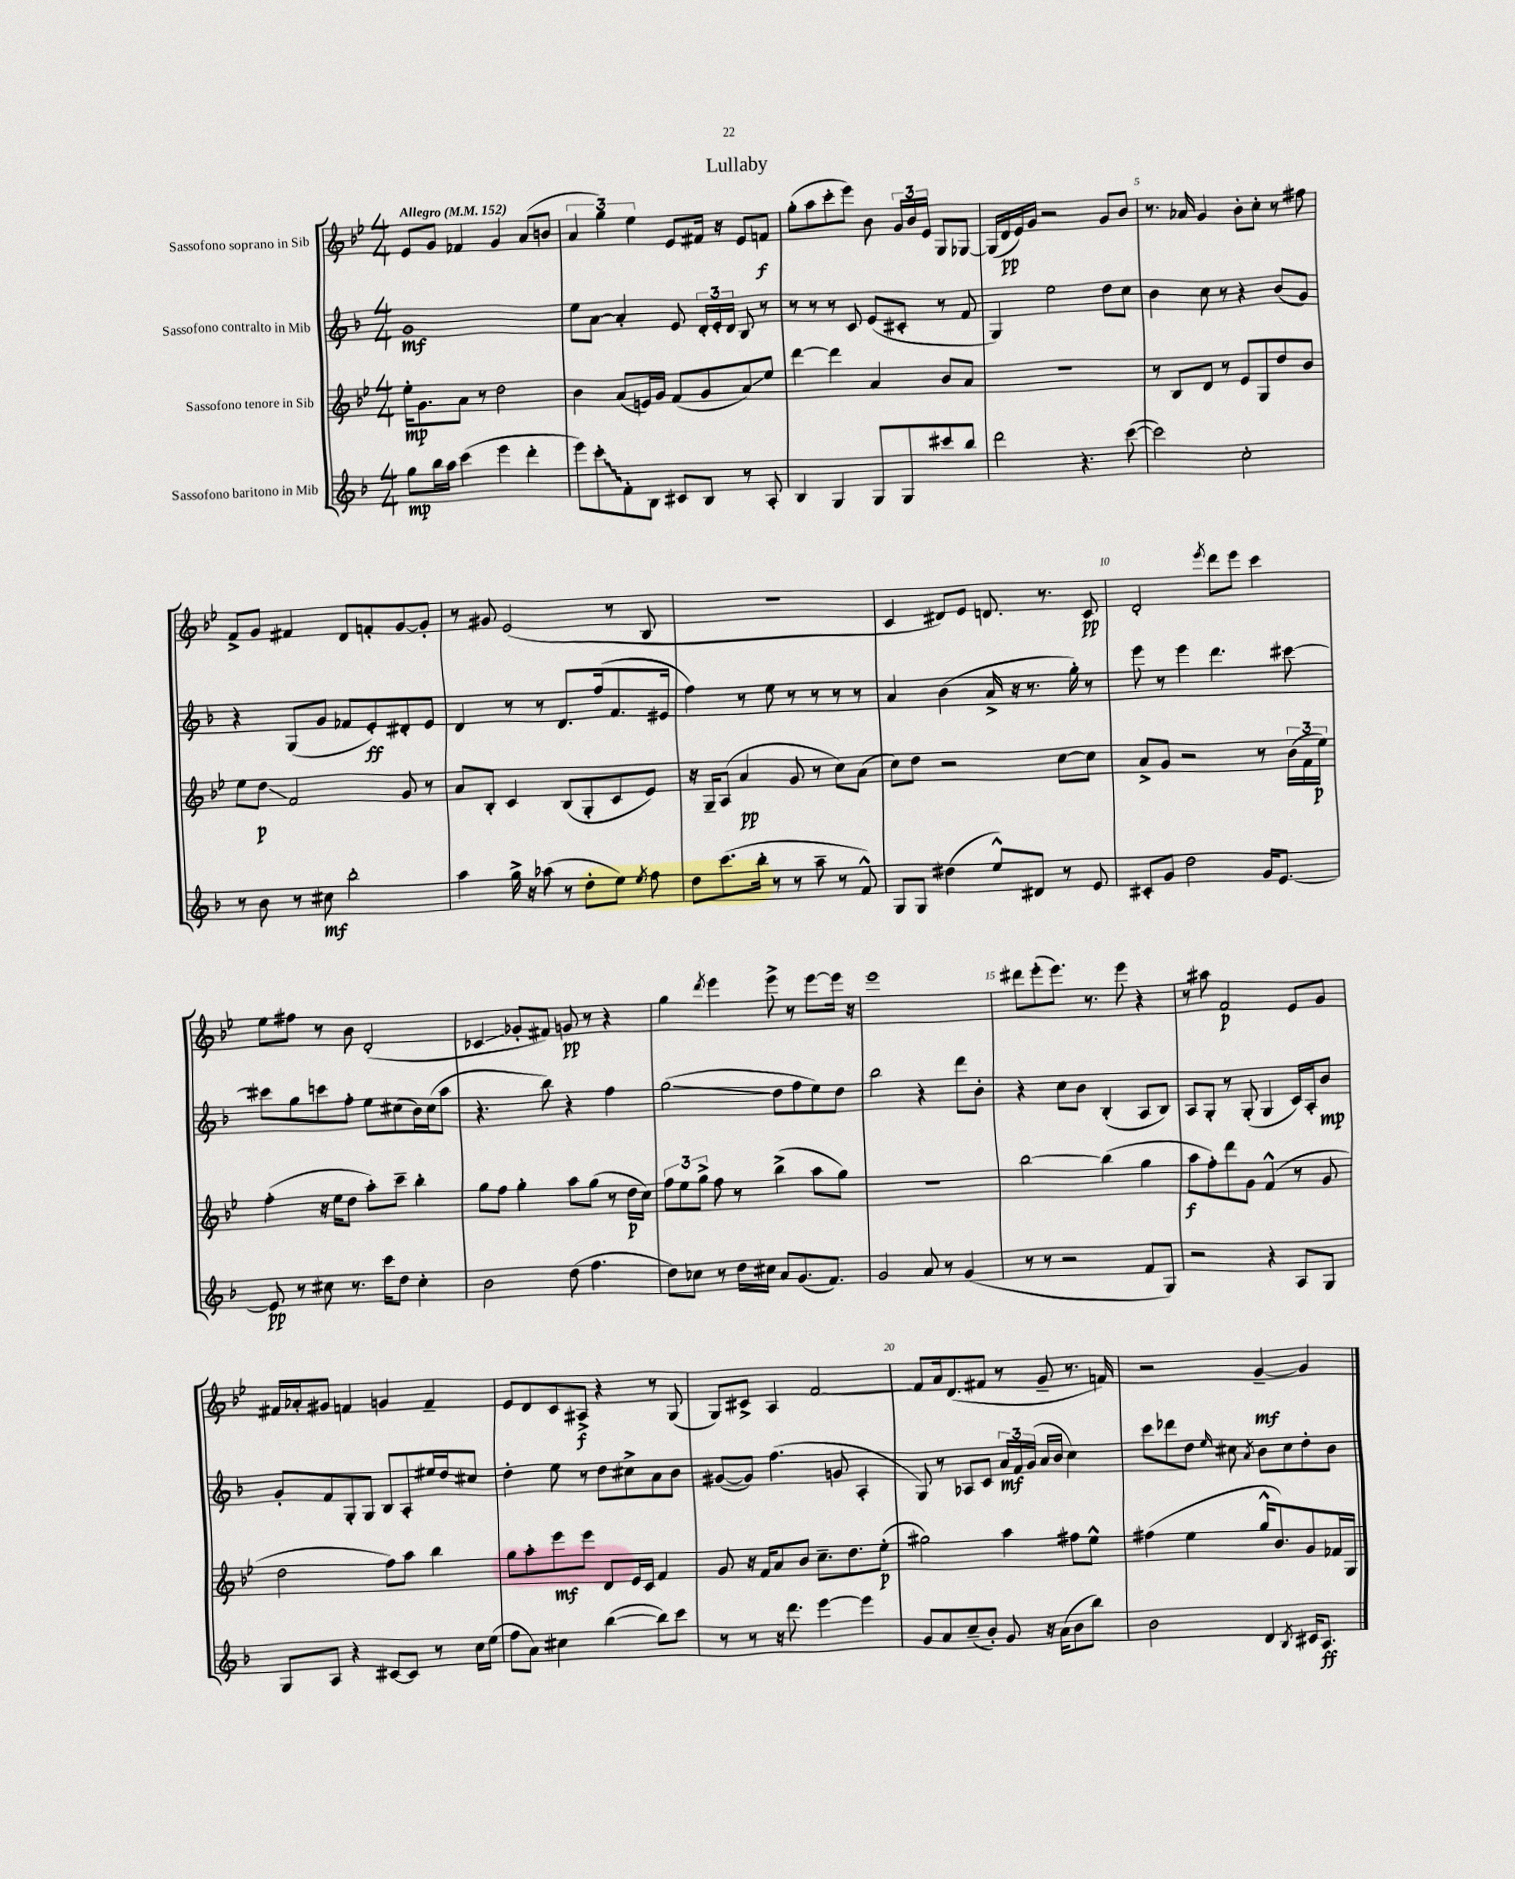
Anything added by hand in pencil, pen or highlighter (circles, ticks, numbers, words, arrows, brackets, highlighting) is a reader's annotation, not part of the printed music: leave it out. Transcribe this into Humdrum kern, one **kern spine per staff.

**kern	**kern	**kern	**kern
*staff4	*staff3	*staff2	*staff1
*clefG2	*clefG2	*clefG2	*clefG2
*k[b-]	*k[b-e-]	*k[b-]	*k[b-e-]
*M4/4	*M4/4	*M4/4	*M4/4
*MM152	*MM152	*MM152	*MM152
8gg\L	16ee-'\LK	1g	8e-/L
.	8.g\	.	.
16bb-\L	.	.	8g/J
16aa\JJ	.	.	.
(4ccc\	8a\J	.	4f-/
.	8r	.	.
4eee\	2dd\	.	4g/
4ddd'\	.	.	(8a/L
.	.	.	8b/J
=	=	=	=
8eee\L)	4b-\	8ee\L	6a/
8ccc'\	.	[8a\J	.
.	.	.	6gg\)
8f'\	(8a/L	4a'/]	.
.	.	.	6ee-\
8B-\J	16e/L)	.	.
.	16g/JJ	.	.
8c#/L	(8f/L	8e/	8e-/L
8B-/J	8g/	24d'/LL	16f#/Jk
.	.	24e'/	.
.	.	.	16r
.	.	24d/JJ	.
8r	8a/)	8B-/	8e-/L
8A'/	8ee-/J	8r	8f/J
=	=	=	=
4B-/	[4ddd\	8r	(8gg'\L
.	.	8r	8aa\
4G/	4ddd\]	8r	8ccc'\
.	.	8c/	8eee-\J)
8G/L	4a/	(8e/L	8b-\
8G/	.	8c#'/J	24g/LL
.	.	.	24b-/
.	.	.	24e-/JJ
8ccc#/	8b-/L	8r	8G/L
8bb-/J	8a/J	8f/	[8G-/J
=	=	=	=
2ddd\	1r	4G/)	(16G-/]LL
.	.	.	16d/
.	.	.	16e-/)
.	.	.	16g/JJ
.	.	2ee\	2r
4.r	.	.	.
.	.	8dd\L	8g/L
([8ccc\	.	8cc\J	8b-/J
=	=	=	=
2ccc\])	8r	4b-\	8.r
.	8B-/L	.	.
.	.	.	16a-/
.	8d/J	8cc\	4g/
.	8r	8r	.
2cc'\	8e-/L	4r	8b-'\L
.	8G/	.	8cc'\J
.	8dd/	(8b-/L	8r
.	8b-/J	8g/J)	8ff#\
=	=	=	=
8r	8ee-\L	4r	8f^/L
8b-\	8dd\J	.	8g/J
8r	2f/	(8G/L	4f#/
8cc#\	.	8g/J	.
2bb-'\	.	8f-/L	8d/L
.	.	8e'/)	8f'/
.	8g/	8d#'/	[8g/
.	8r	8e/J	8g'/]J
=	=	=	=
4aa\	8a/L	4d/	8r
.	8B-'/J	.	8g#/
16gg^\	4c/	8r	(2e-/
16r	.	.	.
(8aa-\	.	8r	.
8r	(8B-/L	8.d/L	.
8dd'\L	8G'/	.	.
.	.	(16ff/k	.
8ee\J)	8c/	8.f/	8r
8qee/	.	.	.
8ff\	8e-/J)	.	8B-/
.	.	16e#/Jk	.
=	=	=	=
8dd\L	16r	4ff\)	1r
.	16G~/LK	.	.
(8.ccc\	(8A/J	.	.
.	4a/	8r	.
16bb-'\Jk	.	.	.
8r	.	8ee\	.
8r	8g/	8r	.
8aa~\	8r	8r	.
8r	8cc\L)	8r	.
8f^^/)	(8a\J	8r	.
=	=	=	=
8G/L	8cc\L)	4a/	4c/
8G/J	8dd\J	.	.
(4dd#\	2r	(4b-\	8d#/L)
.	.	.	8e-/J
8ee^^/L)	.	16a^/	8.d/
.	.	16r	.
8d#/J	.	8.r	.
.	.	.	8.r
8r	[8cc\L	.	.
.	.	16gg'\)	.
8e/	8cc\]J	8r	8c/
=	=	=	=
8c#'/L	8a^/L	8eee\	2d'/
8g/J	8g/J	8r	.
2dd\	2r	4eee\	.
.	.	.	8qeee-/
.	.	4.ddd\	8ddd\L
.	.	.	8eee-\J
16g/LK	8r	.	4ccc\
[8.e/J	.	.	.
.	(24b-\LL	[8ccc#\	.
.	24f\	.	.
.	24ee-\JJ)	.	.
=	=	=	=
8e/]	(4ff'\	8ccc#\]L	8ee-\L
8r	.	8gg\	8ff#\J
8cc#\	16r	8ccc\	8r
.	16ee-\LK	.	.
8.r	8dd\J	8ff'\J	8b-\
.	8aa'\L)	8ee\L	(2d'/
16ccc\LK	.	.	.
8dd\J	8ccc~\J	(8cc#\	.
4cc#'\	4bb-'\	16b-\L)	.
.	.	(16cc#\J	.
.	.	8aa\J	.
=	=	=	=
2b-\	8gg\L	4.r	4c-/
.	8ff\J	.	.
.	4gg'\	.	8g-'/L
.	.	8bb-\)	8f#/J)
(8dd\	8aa\L	4r	8g/
4.ff\	(8gg\J	.	8r
.	8r	4ff\	4r
.	16dd\LL	.	.
.	16cc\JJ)	.	.
=	=	=	=
8dd\L)	12ff\L	(2gg\	4gg\
.	12ee-\	.	.
8cc-\J	.	.	.
.	12gg^\J	.	.
.	.	.	8qddd/
8r	8ff\	.	4eee-\
16dd\LL	8r	.	.
16cc#\JJ	.	.	.
8a/L	(4bb-^\	8dd\L	8eee-^\
(8.g/	.	8ff\	8r
.	8aa\L	8ee\)	[8eee-\L
8.f/J)	.	.	.
.	8gg\J)	8dd\J	16eee-\]Jk
.	.	.	16r
=	=	=	=
2g/	1r	2bb-\	1eee-
8a/	.	4r	.
8r	.	.	.
(4g/	.	8ddd\L	.
.	.	8b-'\J	.
=	=	=	=
8r	[2bb-\	4r	8ddd#\L
8r	.	.	(8eee-'\
2r	.	8cc\L	8.eee-\J)
.	.	8b-\J	.
.	.	.	8.r
.	(4bb-\]	(4B-'/	.
.	.	.	8eee-\
8f/L	4gg\	8A/L	4r
8G/J)	.	8B-/J)	.
=	=	=	=
2r	8aa\L	8A/L	8r
.	8ff'\)	8G'/J	8aa#\
.	8ddd\	8r	2f/
.	8g\J	(8G'/	.
4r	(4f^^/	4G/	.
8A/L	8r	16c/LL)	8e-/L
.	.	16A'/J	.
8G/J	8g/	8b-/J	8g/J
=	=	=	=
8G/L	2dd\	8g'/L	16f#/LL
.	.	.	16a-'/J
8A/J	.	8f/	8g#/J
4r	.	8G'/	4f/
.	.	8G/J	.
[8c#/L	8ff\L)	8B-/L	4g/
8c#/]J	8aa\J	8A'/	.
8r	4bb-\	16ee#/L	4f~/
.	.	16dd/J	.
16cc\LL	.	8cc#/J	.
(16ee\JJ	.	.	.
=	=	=	=
8ff\L	8gg\L	4dd'\	8e-/L
8a\J)	8aa'\	.	8d/
4cc#\	8eee-\	8ee\	8c/
.	8eee-\J	8r	8A#^/J
([4bb-\	8d/L	8dd\L	4r
.	16e-/L	8cc#^\	.
.	16c/JJ	.	.
8bb-\]L)	4f/	8a\	8r
8ccc\J	.	8b-\J	(8G/
=	=	=	=
8r	8g/	([8g#/L	8G/L)
8r	16r	8g#/]J)	8c#^/J
.	16f/LK	.	.
16r	8a/	(4.ff\	4A/
8.ddd\	.	.	.
.	8b-/J	.	.
[4eee\	8.cc~\L	.	[2f/
.	.	8g/	.
.	8.dd\	.	.
4eee\]	.	4A'/	.
.	(8ee-'\J	.	.
=	=	=	=
8g/L	2gg#\)	8G/)	8f/]L
8a/	.	8r	16a/k
.	.	.	(8.d/
(8cc~/	.	8A-/L	.
8b-'/J)	.	8c/J	8f#/J
8g/	4aa\	24a/LL	8r
.	.	24f/	.
.	.	(24g/JJ	.
16r	.	16a/LL	8g~/
(16a\LK	.	16b-/JJ	.
8b-\	8ff#\L	4cc\)	8.r
8bb-\J)	8ee-^^\J	.	.
.	.	.	16f/)
=	=	=	=
2b-\	(4ff#\	8ccc\L	2r
.	.	8ddd-\	.
.	4ee-\	8dd\J	.
.	.	16qqee/	.
.	.	8cc#\	.
.	.	8qa/	.
4d/	16gg^^/LK	8b-\L	[4g~/
.	8.b-/)	.	.
.	.	8cc#\	.
8qB-/	.	.	.
16c#/LK	8g/	8dd'\	4g/]
8.A/J	.	.	.
.	16f-/L	8b-\J	.
.	16G/JJ	.	.
==	==	==	==
*-	*-	*-	*-
